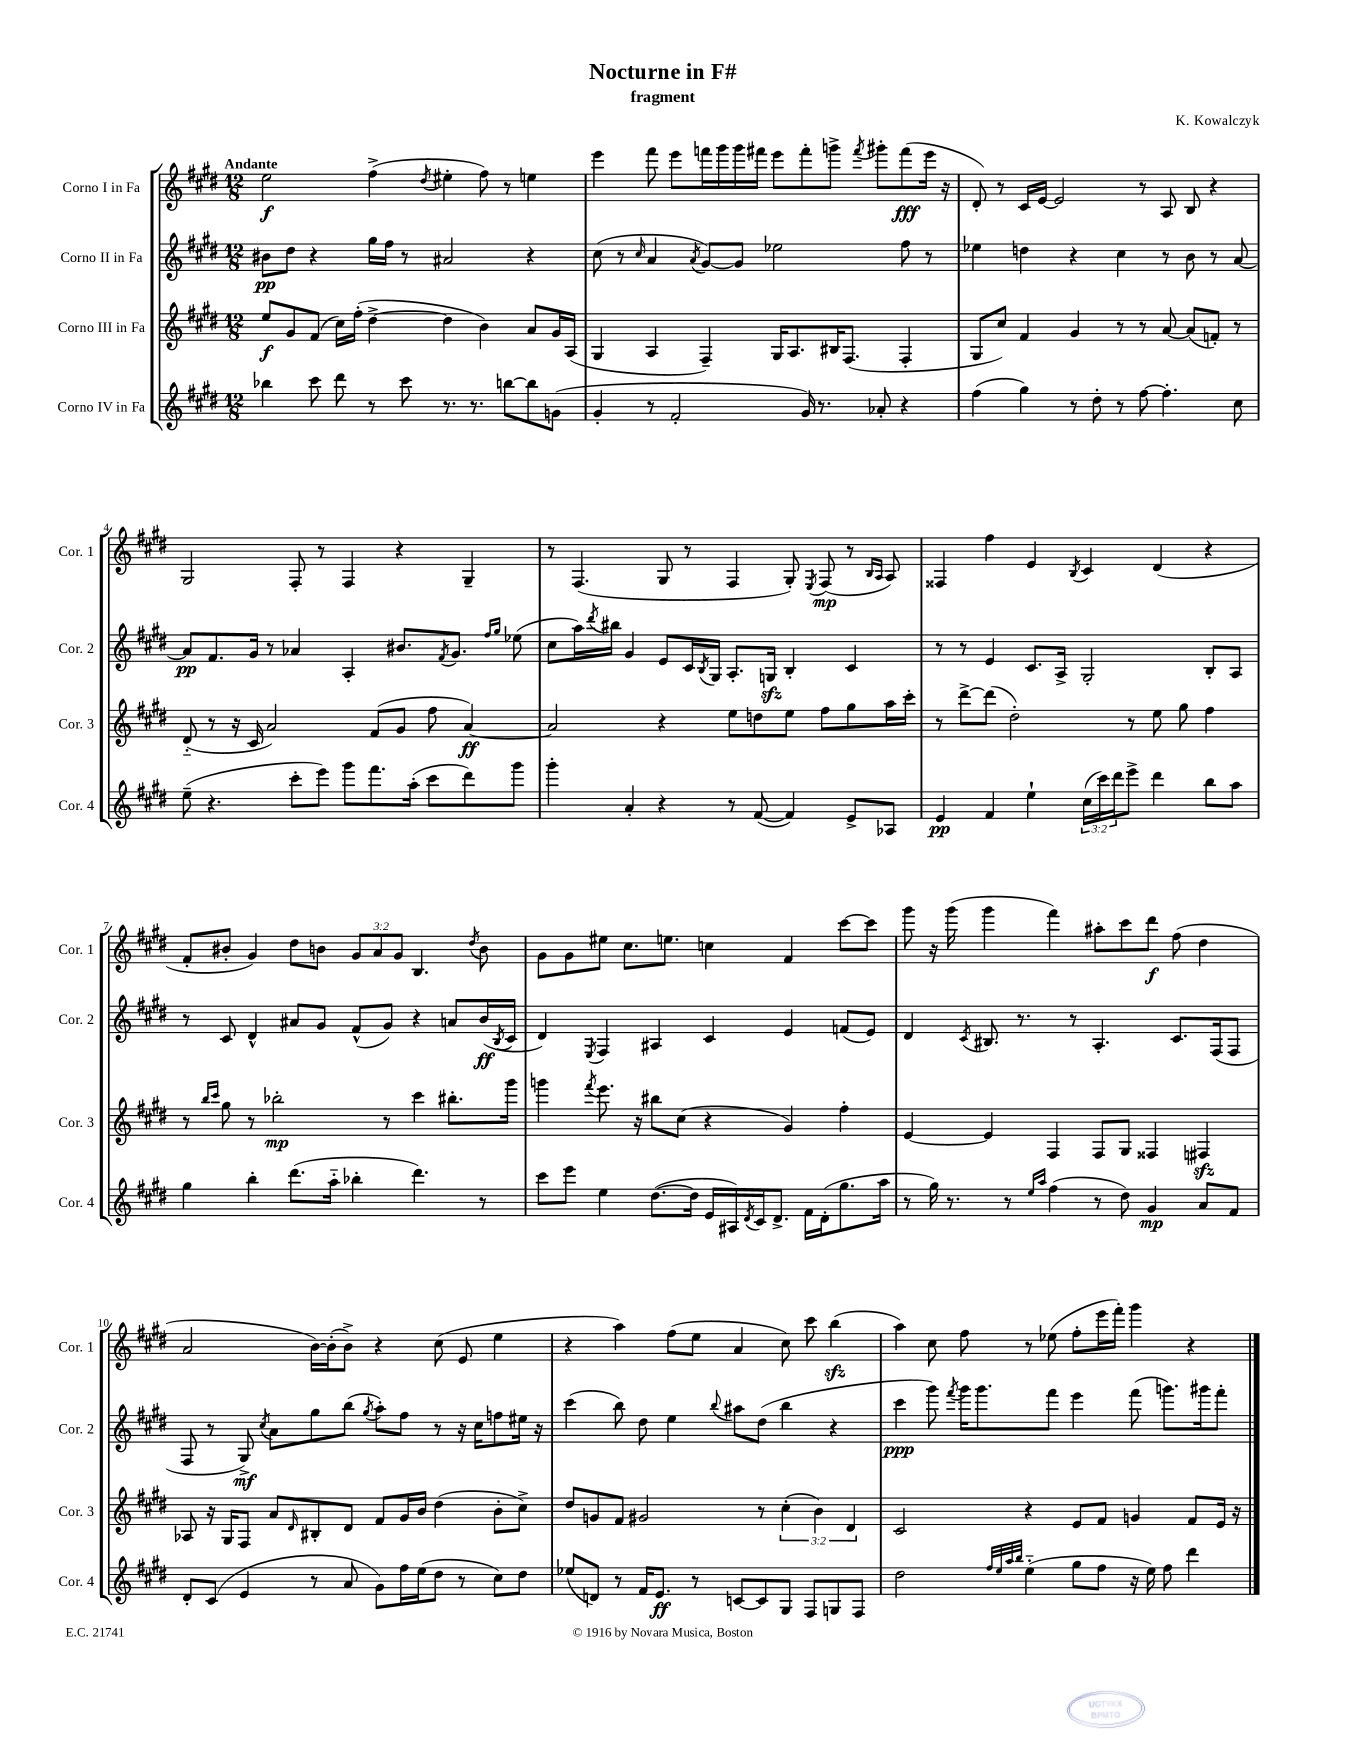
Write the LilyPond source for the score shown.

\header { title = "Nocturne in F#" composer = "K. Kowalczyk" subtitle = "fragment" }
<<
\new StaffGroup <<
\new Staff = "s0" \with { instrumentName = "Corno I in Fa" shortInstrumentName = "Cor. 1" } {
    \clef treble \key e \major \numericTimeSignature \time 12/8 \override Staff.TupletNumber.text = #tuplet-number::calc-fraction-text \tempo "Andante"
    e''2\f fis''4->( \acciaccatura { dis''8 } eis''4-. fis''8) r8 e''4 |
    e'''4 fis'''8 e'''8 f'''16 gis'''16 gis'''16 fis'''16 e'''8 fis'''8-. g'''8-> \acciaccatura { fis'''8 } gis'''8-. fis'''8\fff( e'''16 r16 |
    dis'8-.) r8 cis'16 e'16~ e'2 r8 a8 b8 r4 |
    gis2 fis8-. r8 fis4 r4 gis4-- |
    r8 fis4.( gis8 r8 fis4 gis8-.) \acciaccatura { e8 } fis8\mp( r8 \grace { b16 a16 } a8) |
    fisis4 fis''4 e'4 \acciaccatura { b8 } cis'4 dis'4( r4 |
    fis'8-. bis'8-. gis'4) dis''8 b'8 \tuplet 3/2 { gis'8 a'8 gis'8 } b4. \acciaccatura { dis''8 } b'8 |
    gis'8 gis'8 eis''8 cis''8. e''8. c''4 fis'4 cis'''8~ cis'''8 |
    gis'''8 r16 gis'''16( gis'''4 fis'''4) ais''8-. cis'''8 dis'''8\f fis''8( dis''4 |
    a'2 b'16~) b'16-.( b'8->) r4 cis''8( e'8 e''4 |
    r4 a''4) fis''8( e''8 a'4 cis''8) cis'''8 b''4\sfz( |
    a''4) cis''8 fis''8 r8 ees''8( fis''8-. e'''16 fis'''16-.) gis'''4 r4 \bar "|." |
}
\new Staff = "s1" \with { instrumentName = "Corno II in Fa" shortInstrumentName = "Cor. 2" } {
    \clef treble \key e \major \numericTimeSignature \time 12/8
    bis'8\pp dis''8 r4 gis''16 fis''16 r8 ais'2 r4 |
    cis''8( r8 \grace { cis''16 } a'4 \acciaccatura { a'8 } gis'8~) gis'8 ees''2 fis''8 r8 |
    ees''4 d''4 r4 cis''4 r8 b'8 r8 a'8~ |
    a'8\pp fis'8. gis'16 r8 aes'4 a4-. bis'8. \acciaccatura { fis'8 } gis'8. \grace { fis''16 gis''16 } ees''8( |
    cis''8 a''16) \acciaccatura { dis'''8 } bis''16 gis'4 e'8 cis'16 \acciaccatura { b8 } gis16 a8.-. g16\sfz b4-. cis'4 |
    r8 r8 e'4 cis'8. a16-> gis2-. b8-. a8 |
    r8 cis'8 dis'4-^ ais'8 gis'8 fis'8-^( gis'8) r4 a'8 b'16\ff( \acciaccatura { b8 } cis'16 |
    dis'4) \acciaccatura { e8 } fis4 ais4 cis'4 e'4 f'8( e'8) |
    dis'4 \acciaccatura { cis'8 } bis8. r8. r8 a4.-. cis'8. fis16( fis8 |
    fis8 r8 gis8->\mf) \acciaccatura { cis''8 } a'8 gis''8 b''8( \acciaccatura { gis''8 } a''8-.) fis''8 r8 r16 cis''16 f''8 eis''16 r16 |
    cis'''4( b''8) dis''8 e''4 \appoggiatura { b''8 } ais''8 dis''8( b''4 r4 |
    cis'''4\ppp gis'''8) \acciaccatura { fis'''8 } gis'''16 gis'''8. fis'''8 e'''4 fis'''8( g'''8.) gis'''16 fis'''8-. \bar "|." |
}
\new Staff = "s2" \with { instrumentName = "Corno III in Fa" shortInstrumentName = "Cor. 3" } {
    \clef treble \key e \major \numericTimeSignature \time 12/8 \override Staff.TupletNumber.text = #tuplet-number::calc-fraction-text
    e''8\f gis'8 fis'8( cis''16) fis''16-.( dis''4~-> dis''4 b'4) a'8 gis'16 a16( |
    gis4 a4 fis4--) gis16 a8. bis16 fis8.( fis4-. |
    gis8 cis''8) fis'4 gis'4 r8 r8 a'8~ a'8( f'8-.) r8 |
    dis'8-_( r8 r16 cis'16 a'2) fis'8( gis'8 fis''8 a'4~\ff) |
    a'2 r4 e''8 d''8 e''8 fis''8 gis''8 a''16 cis'''16-. |
    r8 dis'''8~-> dis'''8( dis''2-.) r8 e''8 gis''8 fis''4 |
    r8 \grace { b''16 cis'''16 } gis''8 r8 bes''2-.\mp r8 cis'''4 bis''8.-. gis'''16 |
    g'''4 \acciaccatura { fis'''8 } e'''8. r16 bis''8 cis''8( r4 gis'4) fis''4-. |
    e'4~ e'4 fis4 fis8 gis8 fisis4 fis4\sfz |
    aes8 r16 gis16 fis8 a'8 \grace { dis'16 } bis8-. dis'8 fis'8 gis'16 b'16 dis''4( b'8-. cis''8->) |
    dis''8 g'8 fis'8 gis'2 r8 \tuplet 3/2 { cis''4-.( b'4) dis'4 } |
    cis'2 r4 e'8 fis'8 g'4 fis'8 e'16 r16 \bar "|." |
}
\new Staff = "s3" \with { instrumentName = "Corno IV in Fa" shortInstrumentName = "Cor. 4" } {
    \clef treble \key e \major \numericTimeSignature \time 12/8 \override Staff.TupletNumber.text = #tuplet-number::calc-fraction-text
    bes''4 cis'''8 dis'''8 r8 cis'''8 r8. r8. b''8~ b''8 g'8( |
    gis'4-. r8 fis'2-. gis'16) r8. aes'8-. r4 |
    fis''4( gis''4) r8 dis''8-. r8 fis''8~ fis''4.-. cis''8 |
    e''8--( r4. cis'''8-. e'''8) gis'''8 fis'''8. a''16-.( cis'''8 dis'''8) gis'''8 |
    gis'''4-. a'4-. r4 r8 fis'8~( fis'4) e'8-> aes8 |
    e'4\pp fis'4 e''4-! \tuplet 3/2 { cis''16( cis'''16) dis'''16 } e'''8-> dis'''4 b''8 a''8 |
    gis''4 b''4-. dis'''8.( a''16-_ bes''4-. dis'''4.) r8 |
    cis'''8 e'''8 e''4 dis''8.~( dis''16 e'16 ais16) \acciaccatura { dis'8 } cis'16 dis'8.-> fis'16 dis'16-.( gis''8. a''16 |
    r8 gis''16) r8. r8 \grace { e''16 a''16 } fis''4( r8 dis''8) gis'4\mp a'8 fis'8 |
    dis'8-. cis'8( e'4 r8 a'8 gis'8) fis''16 e''16( dis''8 r8 cis''8) dis''8 |
    ees''8( d'8) r8 fis'16 e'8.\ff r8 c'8~ c'8 gis8 fis8 g8 fis8 |
    dis''2 \grace { fis''32 e''32 a''32 b''32 } e''4-_( gis''8 fis''8 r16 e''16) fis''8 dis'''4 \bar "|." |
}
>>
>>
